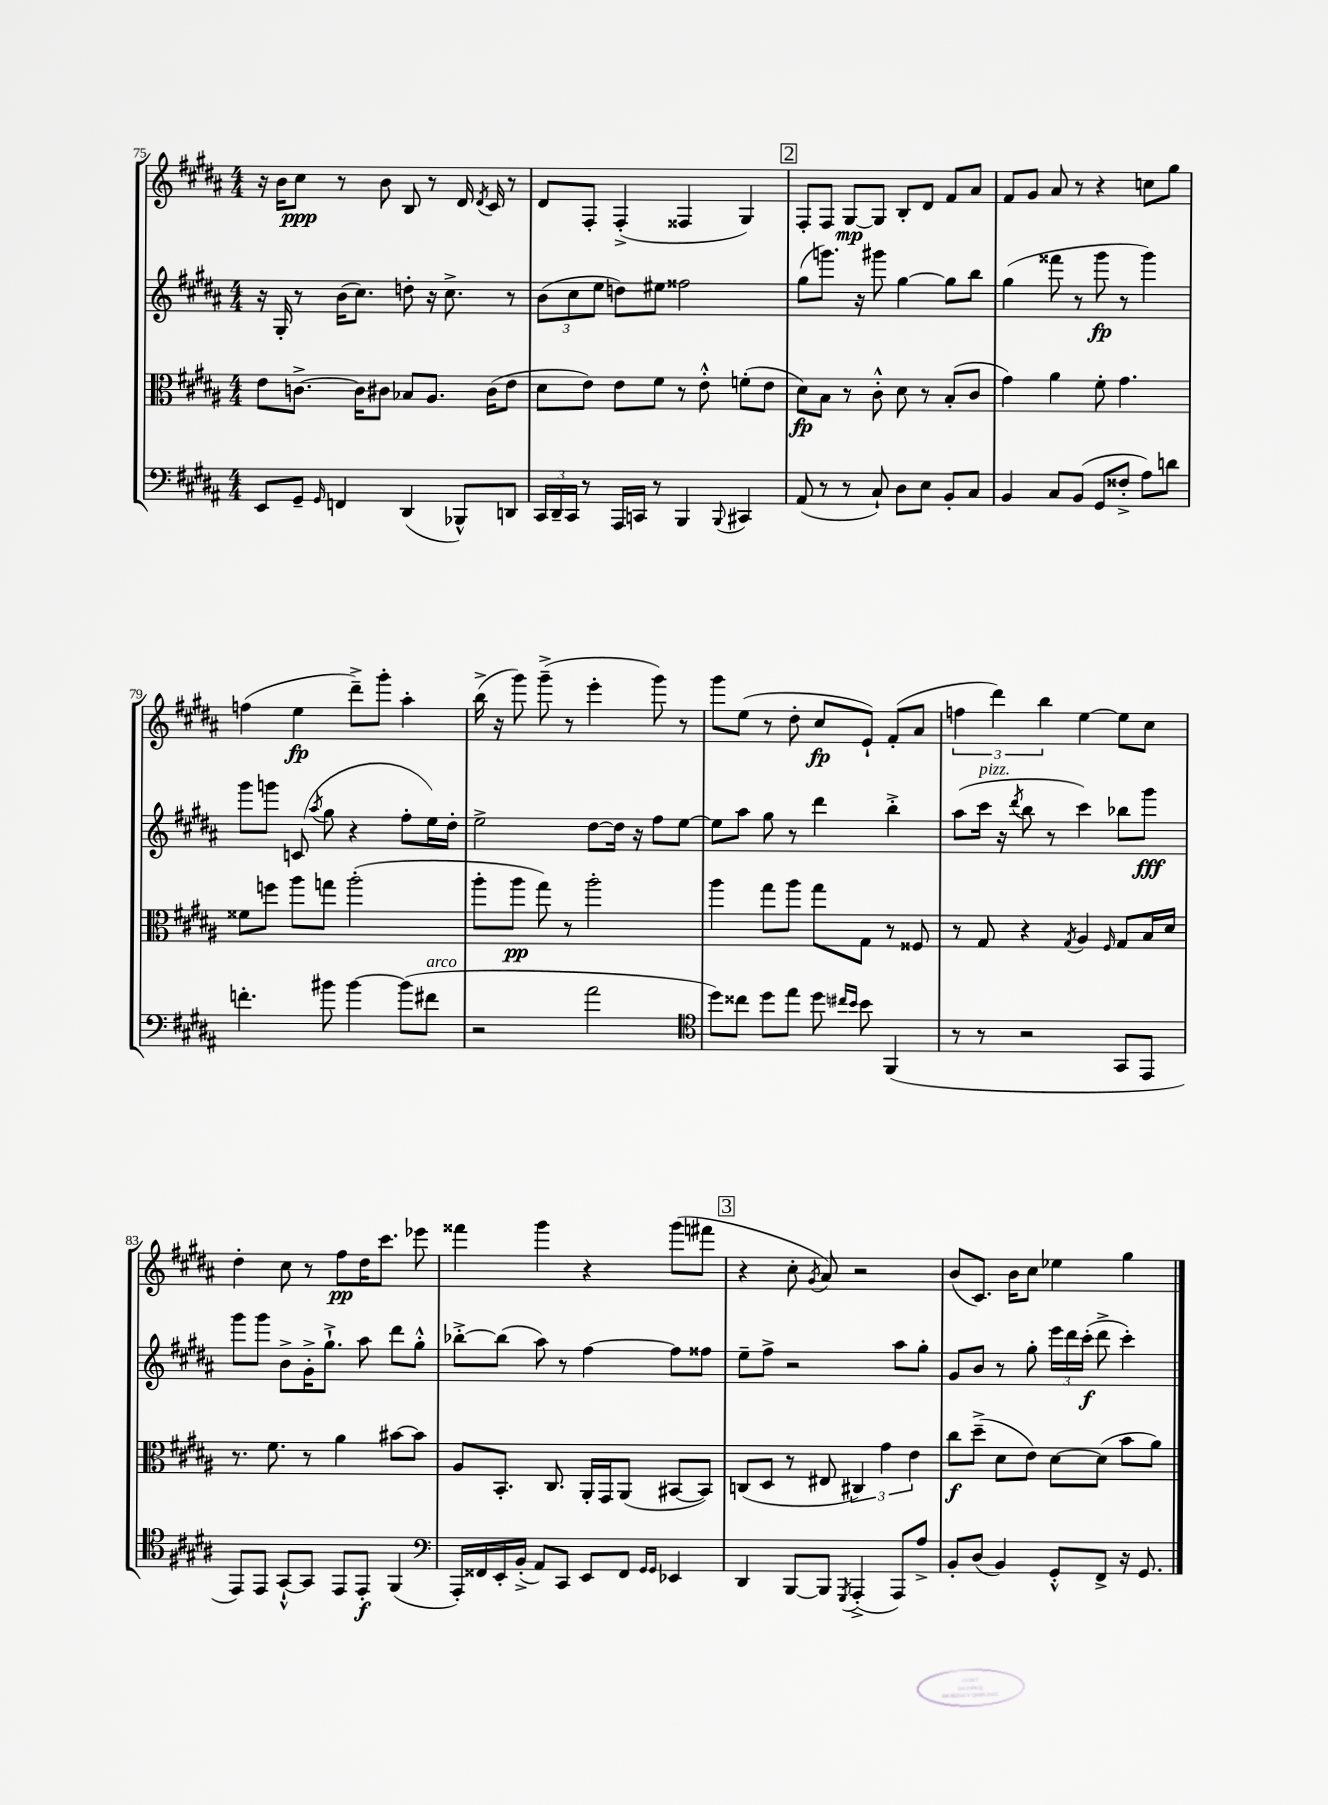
<<
\new StaffGroup <<
\new Staff = "s0" {
    \clef treble \key b \major \numericTimeSignature \time 4/4
    \autoBeamOff r16 b'16[ cis''8]\ppp r8 b'8 b8 r8 dis'16 \acciaccatura { dis'8 } cis'16 r8 |
    dis'8[ fis8]-. fis4-.->( fisis4 gis4) |
    \mark \markup { \box "2" } fis8[-. fis8] gis8[~\mp gis8] b8[-. dis'8] fis'8[ ais'8] |
    fis'8[ gis'8] ais'8 r8 r4 c''8[ gis''8] |
    f''4( e''4\fp dis'''8[--->) gis'''8]-. ais''4-. |
    b''16->( r16 gis'''8) gis'''8--->( r8 e'''4-. gis'''8) r8 |
    gis'''8[ e''8]( r8 dis''8-. cis''8[\fp e'8]-!) fis'8[-.( ais'8] |
    \tuplet 3/2 { f''4 dis'''4) b''4 } e''4~ e''8[ cis''8] |
    dis''4-. cis''8 r8 fis''8[\pp dis''16 cis'''8.] ees'''8 |
    fisis'''4 gis'''4 r4 gis'''8[( fis'''8] |
    \mark \markup { \box "3" } r4 cis''8-. \acciaccatura { gis'8 } ais'8) r2 |
    b'8[( cis'8.]) b'16[ cis''8] ees''4 gis''4 \bar "|." |
}
\new Staff = "s1" {
    \clef treble \key b \major \numericTimeSignature \time 4/4
    \autoBeamOff r16 gis16-. r8 b'16[( cis''8.]) d''8-. r16 cis''8.-> r8 |
    \tuplet 3/2 { b'8[( cis''8 e''8] } d''8[) eis''8] fisis''2 |
    \mark \markup { \box "2" } gis''8[( g'''8.]) r16 gis'''8 gis''4~ gis''8[ b''8] |
    gis''4( fisis'''8 r8 gis'''8\fp r8 gis'''4) |
    gis'''8[ g'''8] c'8( \acciaccatura { ais''8 } gis''8 r4 fis''8[-. e''16) dis''16]-. |
    e''2-> dis''8[~ dis''16] r16 fis''8[ e''8]~ |
    e''8[ ais''8] gis''8 r8 dis'''4 b''4-.-> |
    ais''8[( cis'''16]^\markup { \italic "pizz." } r16 \acciaccatura { dis'''8 } b''8 r8 cis'''4) bes''8[ gis'''8]\fff |
    gis'''8[ gis'''8] b'8[-> gis'16-.-> gis''8.]-!-> ais''8 dis'''8[ gis''8]-.-^ |
    bes''8[~-.-> bes''8]( ais''8) r8 fis''4~ fis''8[ fisis''8] |
    \mark \markup { \box "3" } e''8[-- fis''8]-> r2 ais''8[ gis''8]-. |
    gis'8[ b'8] r8 gis''8-. \tuplet 3/2 { e'''16[ dis'''16 cis'''16]-.\f( } dis'''8-> cis'''4-.) \bar "|." |
}
\new Staff = "s2" {
    \clef alto \key b \major \numericTimeSignature \time 4/4
    \autoBeamOff e'8[ c'8.]~-> c'16[ cis'8] bes8[ ais8.] cis'16[( e'8] |
    dis'8[ e'8]) e'8[ fis'8] r8 e'8-.-^ f'8[-.( e'8] |
    \mark \markup { \box "2" } dis'8[\fp) b8] r8 cis'8-.-^ dis'8 r8 b8[-.( cis'8] |
    gis'4) ais'4 fis'8-. gis'4. |
    fisis'8[ f''8] ais''8[ g''8] ais''2-.( |
    ais''8[-. ais''8]\pp gis''8) r8 ais''2-. |
    ais''4 gis''8[ ais''8] gis''8[ gis8] r8 fisis8 |
    r8 gis8 r4 \acciaccatura { gis8 } ais4 \grace { fis16 } gis8[ b16 dis'16] |
    r8. fis'8. r8 ais'4 bis'8[~ bis'8] |
    ais8[ b,8.]-. cis8. ais,16[-. gis,16 ais,8]( bis,8[~ bis,8]) |
    \mark \markup { \box "3" } c8[( dis8] r8 eis8 \tuplet 3/2 { cis4) gis'4 e'4 } |
    cis''8[\f dis''8]--->( dis'8[ e'8]) dis'8[~ dis'8]( b'8[ ais'8]) \bar "|." |
}
\new Staff = "s3" {
    \clef bass \key b \major \numericTimeSignature \time 4/4
    \autoBeamOff e,8[ gis,8]-- \grace { gis,16 } f,4 dis,4( bes,,8[-^) d,8] |
    \tuplet 3/2 { cis,16[ dis,16-- cis,16] } r8 ais,,16[ c,16] r8 b,,4 \appoggiatura { b,,8 } cis,4 |
    \mark \markup { \box "2" } ais,8( r8 r8 cis8-!) dis8[ e8] b,8[-. cis8] |
    b,4 cis8[ b,8]( gis,8[ fisis8]-.-> ais8[) d'8] |
    f'4.-. bis'8 bis'4~ bis'8[( fis'8]^\markup { \italic "arco" } |
    r2 ais'2 |
    \clef tenor dis''8[) cisis''8] dis''8[ e''8] dis''8 \grace { cis''16[ b'16] } b'8 fis,4( |
    r8 r8 r2 gis,8[ e,8] |
    e,8[) e,8] gis,8[~-!-^ gis,8] e,8[ e,8]-.\f fis,4( |
    \clef bass ais,,16[-.) fisis,16 e,16-. b,16]-.->( ais,8[) cis,8] e,8[ fisis,8] \grace { gis,16[ gis,16] } ees,4 |
    \mark \markup { \box "3" } dis,4 b,,8[~ b,,8] \acciaccatura { gis,,8 } ais,,4-.->( ais,,8[) ais8]-> |
    b,8[-. dis8]( b,4) gis,8[-.-^ fis,8]-> r16 gis,8. \bar "|." |
}
>>
>>
\layout { \context { \Score currentBarNumber = #75 } }
